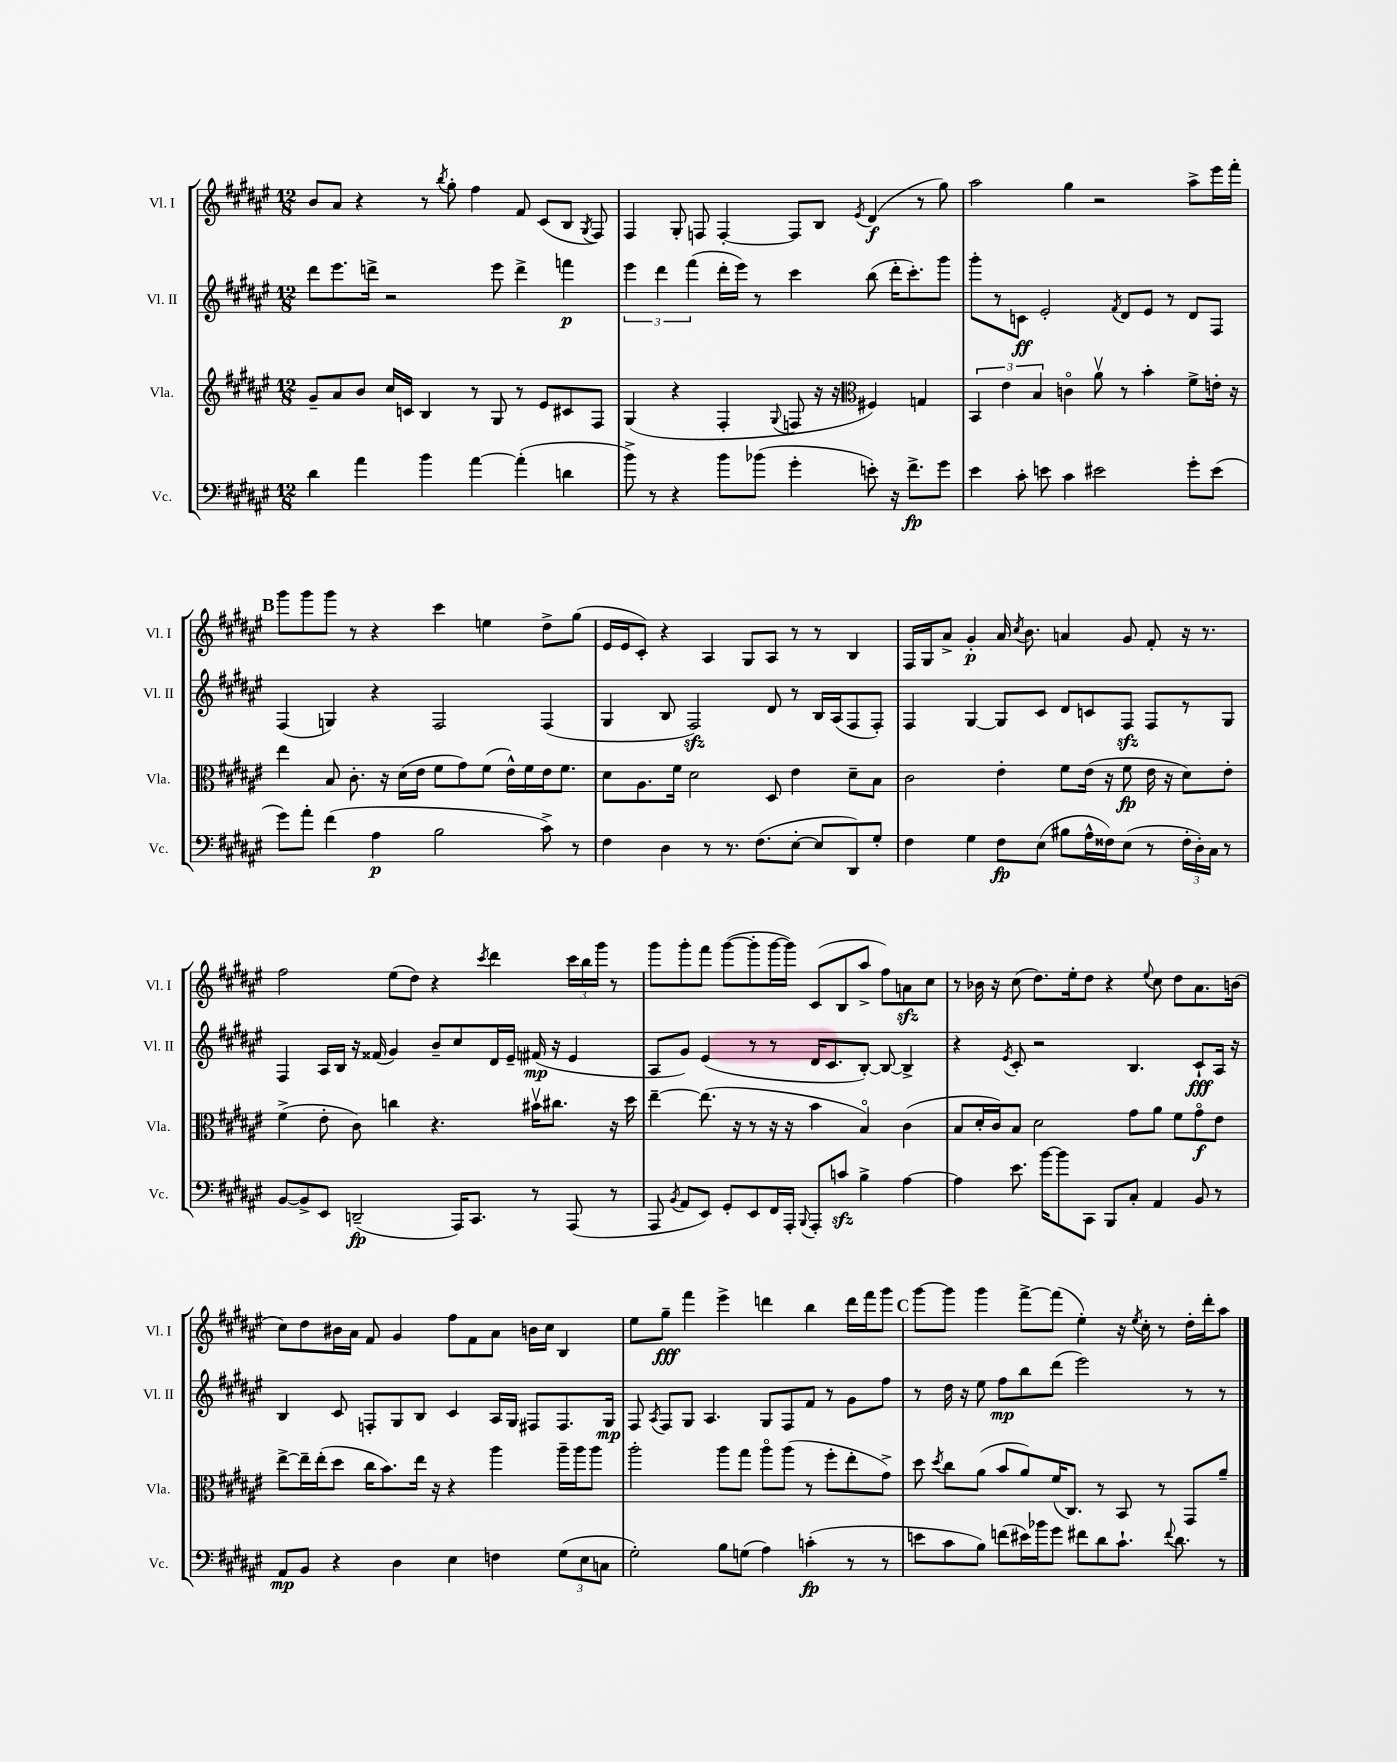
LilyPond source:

<<
\new StaffGroup <<
\new Staff = "s0" \with { instrumentName = "Vl. I" shortInstrumentName = "Vl. I" } {
    \clef treble \key fis \major \numericTimeSignature \time 12/8
    \autoBeamOff b'8[ ais'8] r4 r8 \acciaccatura { b''8 } gis''8-. fis''4 fis'8 cis'8[( b8] \acciaccatura { gis8 } fis8) |
    fis4 gis8-. f8 f4~-. f8[ b8] \acciaccatura { eis'8 } dis'4\f( r8 gis''8) |
    ais''2 gis''4 r2 ais''8[-> eis'''16 fis'''16]-. |
    \mark \markup { \bold "B" } gis'''8[ gis'''8 gis'''8] r8 r4 cis'''4 e''4 dis''8[-> gis''8]( |
    eis'16[ eis'16 cis'8]-.) r4 ais4 gis8[ ais8] r8 r8 b4 |
    fis16[ gis16 ais'8]-> gis'4-.\p ais'16 \acciaccatura { cis''8 } b'8. a'4 gis'8 fis'8-. r16 r8. |
    fis''2 eis''8[( dis''8]) r4 \acciaccatura { cis'''8 } dis'''4 \tuplet 3/2 { cis'''16[ b''16 gis'''16] } r8 |
    gis'''8[ gis'''8-. fis'''8] gis'''8[~( gis'''8-. gis'''16~ gis'''16]) cis'8[( b8 ais''8]-> fis''8[) a'8\sfz cis''8] |
    r8 bes'16 r16 cis''8( dis''8.[) eis''16-. dis''8] r4 \appoggiatura { eis''8 } cis''8 dis''8[ ais'8. b'16]( |
    cis''8[) dis''8 bis'16 ais'16] fis'8 gis'4 fis''8[ fis'8 ais'8] b'16[ cis''16] b4 |
    eis''8[ gis''8]--\fff fis'''4 eis'''4-> d'''4 b''4 d'''16[ fis'''16 gis'''8] |
    \mark \markup { \bold "C" } gis'''8[~ gis'''8] gis'''4 fis'''8[~-> fis'''8]( eis''4-.) r16 \acciaccatura { eis''8 } cis''16-. r8 dis''16[-. dis'''16-. ais''8] \bar "|." |
}
\new Staff = "s1" \with { instrumentName = "Vl. II" shortInstrumentName = "Vl. II" } {
    \clef treble \key fis \major \numericTimeSignature \time 12/8
    \autoBeamOff dis'''8[ eis'''8. d'''16]-> r2 eis'''8 d'''4-> f'''4\p |
    \tuplet 3/2 { eis'''4 dis'''4 fis'''4( } dis'''16[-. eis'''16]) r8 cis'''4 b''8( dis'''16[-. cis'''8.-.) gis'''8] |
    gis'''8[-. r8 c'8]\ff eis'2-. \acciaccatura { fis'8 } dis'8[ eis'8] r8 dis'8[ fis8] |
    \mark \markup { \bold "B" } fis4( g4) r4 fis2 fis4( |
    gis4 b8 fis2\sfz) dis'8 r8 b16[ ais16( fis8 fis8]-.) |
    fis4 gis4~ gis8[ cis'8] dis'8[ c'8 fis8]\sfz fis8[ r8 gis8] |
    fis4 ais16[ b16] r16 fisis'16( gis'4) b'8[-- cis''8 dis'16 eis'16]-- fis'16\mp( r16 eis'4 |
    ais8[ gis'8]) eis'4( r8 r8 dis'16[ cis'8. b8]~-.) b8~ b4-> |
    r4 \acciaccatura { eis'8 } cis'8-. r2 b4. cis'8[-!\fff ais16] r16 |
    b4 cis'8 f8[-. gis8 b8] cis'4 ais16[ gis16] fis8[ fis8. gis16]\mp |
    fis8 \acciaccatura { ais8 } fis8[ gis8] ais4. gis8[ fis8 fis'8] r8 gis'8[ fis''8] |
    \mark \markup { \bold "C" } r8 dis''16 r16 eis''8 fis''8[\mp b''8 dis'''8]( eis'''2) r8 r8 \bar "|." |
}
\new Staff = "s2" \with { instrumentName = "Vla." shortInstrumentName = "Vla." } {
    \clef treble \key fis \major \numericTimeSignature \time 12/8
    \autoBeamOff gis'8[-- ais'8 b'8] cis''16[ c'16] b4 r8 gis8 r8 eis'8[ cis'8 fis8] |
    gis4( r4 fis4-. \appoggiatura { gis8 } f8 r16 r16 \clef alto fis4) g4 |
    \tuplet 3/2 { b,4 eis'4 b4 } c'4\flageolet ais'8\upbow r8 b'4-. fis'8[-> e'16]-. r16 |
    \mark \markup { \bold "B" } eis''4 b8 cis'8.-. r16 dis'16[( eis'16] fis'8[ gis'8) fis'8]( eis'16[-^) fis'16 eis'16 fis'8.] |
    dis'8[ ais8. fis'16] dis'2 dis8 eis'4 dis'8[-- b8] |
    cis'2 eis'4-. fis'8[ eis'16]( r16 fis'8\fp eis'16 r16 dis'8[) eis'8]-. |
    fis'4->( eis'8-. cis'8) c''4 r4. bis'16[\upbow cis''8.] r16 dis''16 |
    eis''4~-- eis''8.( r16 r8 r16 r16 b'4 b4\flageolet) cis'4( |
    b8[ dis'16-. cis'16) b8] dis'2 gis'8[ ais'8] fis'8[ gis'8\flageolet\f eis'8] |
    eis''8[~-> eis''16-- eis''16-.( dis''8] cis''16[ b'8.) eis''16] r16 r4 ais''4 ais''16[-- ais''16 ais''8] |
    ais''2-. ais''8[ gis''8] ais''8[\flageolet ais''8]( r8 fis''8[-. eis''8-. gis'8]->) |
    \mark \markup { \bold "C" } dis''8 \acciaccatura { dis''8 } cis''8[ ais'8]( b'8[ ais'8) fis'16( cis8.]) r8 b,8 r8 gis,8[ ais'8]-- \bar "|." |
}
\new Staff = "s3" \with { instrumentName = "Vc." shortInstrumentName = "Vc." } {
    \clef bass \key fis \major \numericTimeSignature \time 12/8
    \autoBeamOff dis'4 ais'4 b'4 ais'4~ ais'4-.( d'4 |
    b'8->) r8 r4 b'8[ bes'8]( gis'4-. e'8-.) r16 fis'8.[->\fp gis'8] |
    eis'4 cis'8-. e'8 cis'4 eis'2 gis'8[-. eis'8]( |
    \mark \markup { \bold "B" } gis'8[) ais'8]-. fis'4( ais4\p b2 cis'8->) r8 |
    fis4 dis4 r8 r8. fis8.[( eis8]~-. eis8[ dis,8) gis8]-. |
    fis4 gis4 fis8[\fp eis8]( bis8[ ais16-^ fisis16) eis8]( r8 \tuplet 3/2 { fisis16[-. dis16-.) cis16] } r8 |
    b,8[~ b,8-> eis,8] d,2--\fp( ais,,16[) cis,8.] r8 ais,,8( r8 |
    ais,,8 \acciaccatura { b,8 } ais,8[ eis,8]) gis,8[-. eis,8 fis,16 ais,,16]-. \appoggiatura { b,,8 } ais,,8[-. c'8]\sfz b4-> ais4~ |
    ais4 eis'8. b'16[~ b'8 cis,8] b,,8[ cis8]-. ais,4 b,8 r8 |
    ais,8[\mp b,8] r4 dis4 eis4 f4 \tuplet 3/2 { gis8[( eis8 c8] } |
    gis2-.) b8[ g8]( ais4) c'4-.\fp( r8 r8 |
    \mark \markup { \bold "C" } e'8[ cis'8 b8]) f'8[( eis'16) bes'16 gis'8] fis'8[ dis'8 cis'8.]-! \appoggiatura { fis'8 } dis'8. r8 \bar "|." |
}
>>
>>
\layout { \context { \Score \remove "Bar_number_engraver" } }
